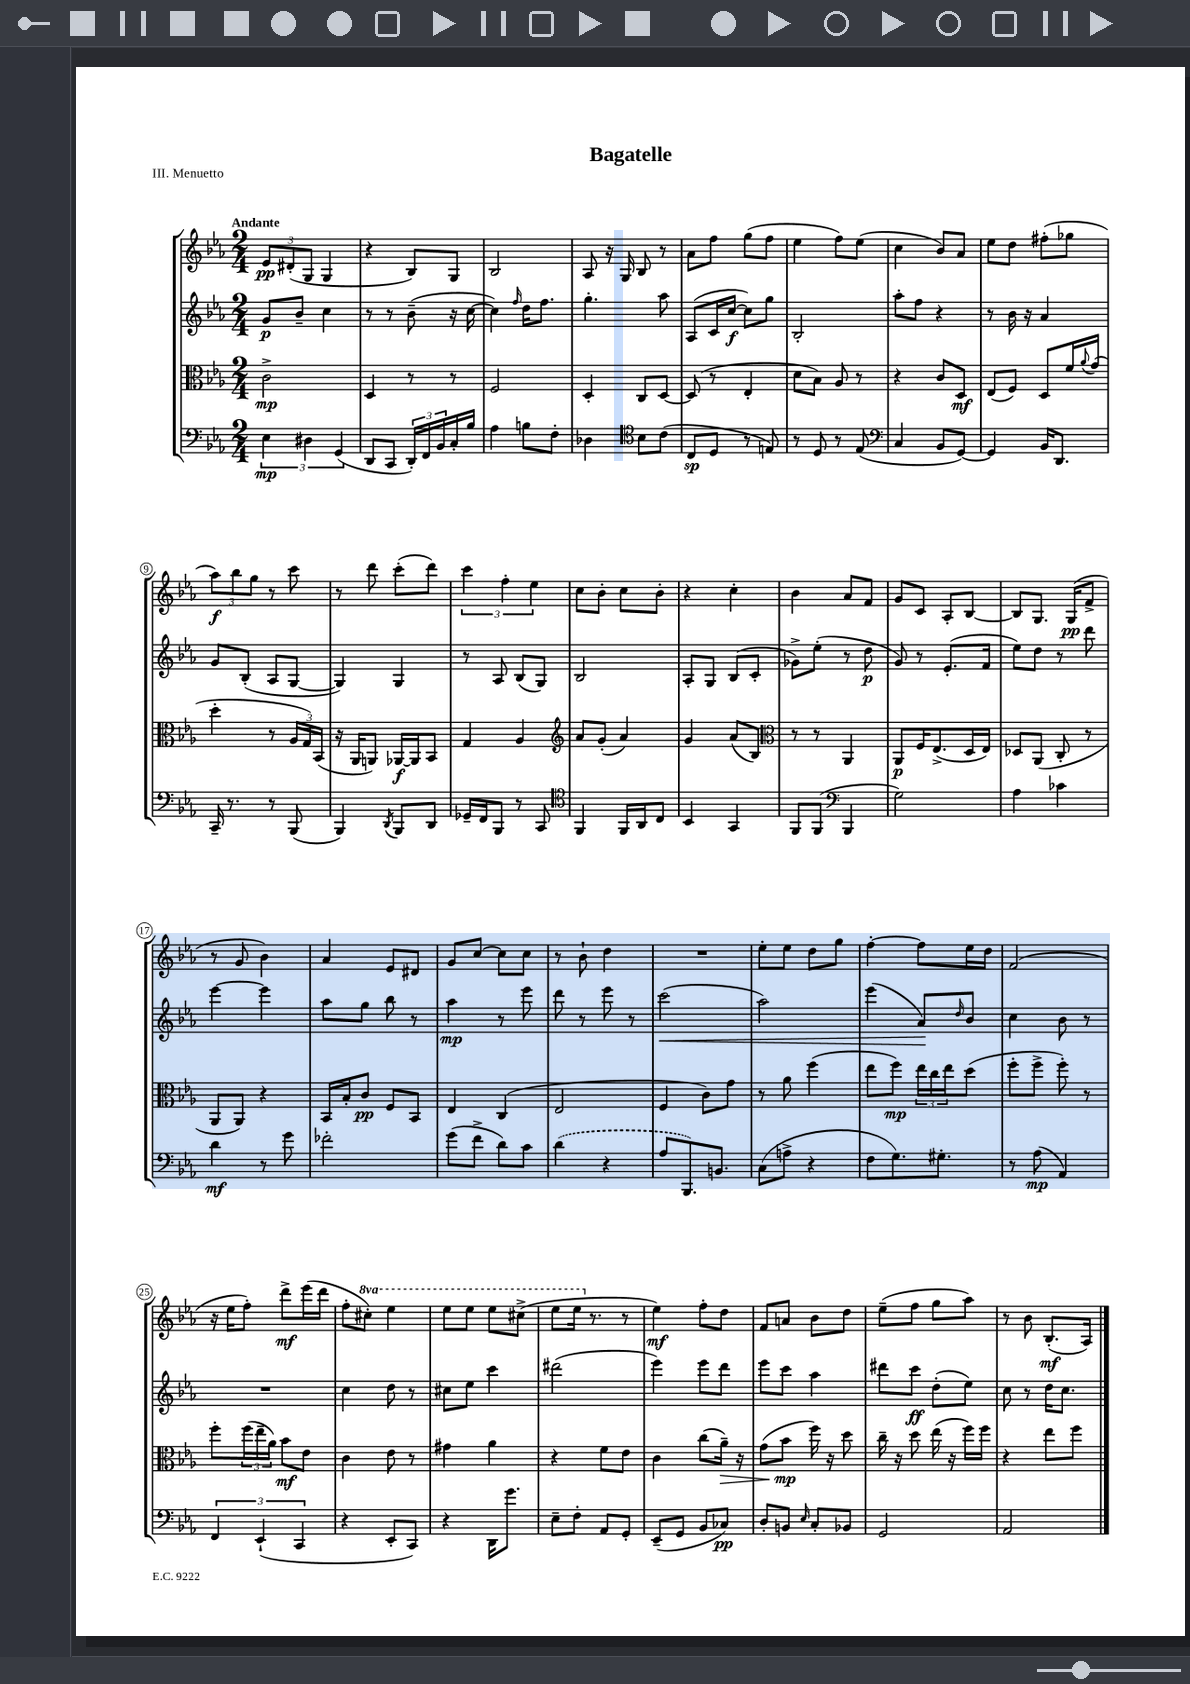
\header { title = "Bagatelle" piece = "III. Menuetto" }
<<
\new StaffGroup <<
\new Staff = "s0" {
    \clef treble \key ees \major \numericTimeSignature \time 2/4 \set Staff.ottavationMarkups = #ottavation-simple-ordinals \tempo "Andante"
    \tuplet 3/2 { ees'8\pp dis'8-.( g8 } g4 |
    r4 bes8) g8 |
    bes2 |
    aes8 r16 g16 bes8 r8 |
    aes'8 f''8 g''8( f''8 |
    ees''4 f''8) ees''8( |
    c''4 bes'8) aes'8 |
    ees''8 d''8 fis''8-.( ges''8 |
    \tuplet 3/2 { aes''8\f) bes''8 g''8 } r8 c'''8 |
    r8 d'''8 c'''8-.( d'''8) |
    \tuplet 3/2 { c'''4 f''4-. ees''4 } |
    c''8 bes'8-. c''8 bes'8-. |
    r4 c''4-. |
    bes'4 aes'8 f'8 |
    g'8 c'8 aes8-. bes8~ |
    bes8 g8. g16\pp( f'8-> |
    r8 g'8 bes'4) |
    aes'4 ees'8 dis'8 |
    g'8 c''8~ c''8 c''8 |
    r8 bes'8-! d''4 |
    R2 |
    ees''8-. ees''8 d''8 g''8 |
    f''4~-. f''8 ees''16 d''16 |
    f'2( |
    r16 ees''16 f''8-.) d'''8->\mf ees'''16( d'''16 |
    f''8-. \ottava #1 cis'''8-.) ees'''4 |
    ees'''8 ees'''8 ees'''8 cis'''8->( |
    ees'''8 ees'''16 \ottava #0 r8. r8 |
    ees''4\mf) f''8-. d''8 |
    f'8 a'8 bes'8 d''8 |
    ees''8--( f''8 g''8 aes''8) |
    r8 bes'8 bes8.-.\mf( aes16) \bar "|." |
}
\new Staff = "s1" {
    \clef treble \key ees \major \numericTimeSignature \time 2/4
    g'8\p bes'8-- c''4 |
    r8 r8 bes'8--( r16 c''16~ |
    c''4) \grace { f''16 } d''16 f''8. |
    g''4.-. aes''8 |
    aes8( c'16 c''16~\f c''8) g''8 |
    bes2-. |
    aes''8-. f''8 r4 |
    r8 bes'16 r16 aes'4 |
    g'8 bes8-.( aes8 g8~ |
    g4) g4 |
    r8 aes8 bes8( g8) |
    bes2 |
    aes8-. g8 bes8( c'8-. |
    ges'8->) ees''8-.( r8 d''8\p |
    g'8) r8 ees'8.-.( f'16 |
    ees''8) d''8 r8 d'''8 |
    ees'''4~ ees'''4 |
    aes''8 g''8 bes''8 r8 |
    aes''4\mp r8 ees'''8 |
    d'''8 r8 ees'''8 r8 |
    c'''2\<( |
    aes''2) |
    ees'''4( aes'8\!) \grace { d''16 } bes'8 |
    c''4 bes'8 r8 |
    R2 |
    c''4 d''8 r8 |
    cis''8 ees''8 c'''4 |
    dis'''2( |
    ees'''4) ees'''8 d'''8 |
    ees'''8 c'''8 aes''4 |
    dis'''8 c'''8\ff d''8-.( ees''8) |
    c''8 r8 d''16 c''8. \bar "|." |
}
\new Staff = "s2" {
    \clef alto \key ees \major \numericTimeSignature \time 2/4
    c'2->\mp |
    d4 r8 r8 |
    f2 |
    d4-. c8 d8~ |
    d8( r8 ees4-. |
    d'8 bes8) aes8 r8 |
    r4 c'8 d8\mf |
    ees8( f8) d8 f'16 \appoggiatura { aes'8 } g'16( |
    d''4-. r8 \tuplet 3/2 { aes16 g16) bes,16( } |
    r16 aes,16 a,8) aes,16~\f aes,16 bes,8 |
    g4 aes4 |
    \clef treble aes'8 g'8-.( aes'4) |
    g'4 aes'8( bes8) |
    \clef alto r8 r8 aes,4 |
    aes,8\p f16 ees8.->( d16 ees16) |
    des8 aes,8( c8-. r8 |
    aes,8 aes,8) r4 |
    bes,16 bes16-. c'8\pp f8 bes,8 |
    ees4 c4( |
    ees2 |
    f4 c'8) g'8 |
    r8 aes'8 f''4( |
    ees''8 f''8\mp) \tuplet 3/2 { ees''16 c''16 ees''16 } d''8( |
    f''8-. f''8-> f''8-.) r8 |
    f''8-. \tuplet 3/2 { f''16( ees''16-- aes'16) } bes'8\mf ees'8 |
    c'4 ees'8 r8 |
    gis'4 aes'4 |
    r4 f'8 ees'8 |
    c'4 c''8( aes'16--\>) r16 |
    g'8( bes'8\mp\! f''16) r16 d''8 |
    c''16-- r16 d''8 ees''16( r16 f''16) f''16 |
    r4 ees''8 f''8 \bar "|." |
}
\new Staff = "s3" {
    \clef bass \key ees \major \numericTimeSignature \time 2/4
    \tuplet 3/2 { ees4\mp dis4 g,4( } |
    d,8 c,8 \tuplet 3/2 { d,16-.) f,16 bes,16 } c16-. bes16 |
    aes4 b8 f8-. |
    des4 \clef tenor bes8 c'8( |
    c8\sp d8 r8 e8) |
    r8 d8 r8 ees8( |
    \clef bass c4 bes,8 g,8~) |
    g,4 bes,16 d,8. |
    c,16-- r8. r8 bes,,8( |
    bes,,4) \acciaccatura { d,8 } bes,,8 d,8 |
    ges,16-- f,16 bes,,8 r8 c,8 |
    \clef tenor f,4 f,16 aes,16 c8 |
    bes,4 g,4 |
    f,8 f,8( \clef bass bes,,4 |
    g2) |
    aes4 ces'4 |
    d'4\mf r8 g'8 |
    fes'2-. |
    g'8( f'8-> d'8) c'8 |
    \once \slurDashed d'4( r4 |
    aes8 bes,,8.) b,8. |
    c8( a8-> r4 |
    f8 g8.) gis8.-. |
    r8 aes8\mp( aes,4) |
    \tuplet 3/2 { f,4 ees,4-!( c,4 } |
    r4 ees,8-. c,8) |
    r4 d,16 g'8. |
    ees8-- f8-. aes,8 g,8-. |
    ees,8--( g,8 bes,8 ces8\pp) |
    d8-. b,8 \grace { ees16 } c8-. bes,8 |
    g,2 |
    aes,2 \bar "|." |
}
>>
>>
\layout { \context { \Score \override BarNumber.stencil = #(make-stencil-circler 0.1 0.3 ly:text-interface::print) } }
